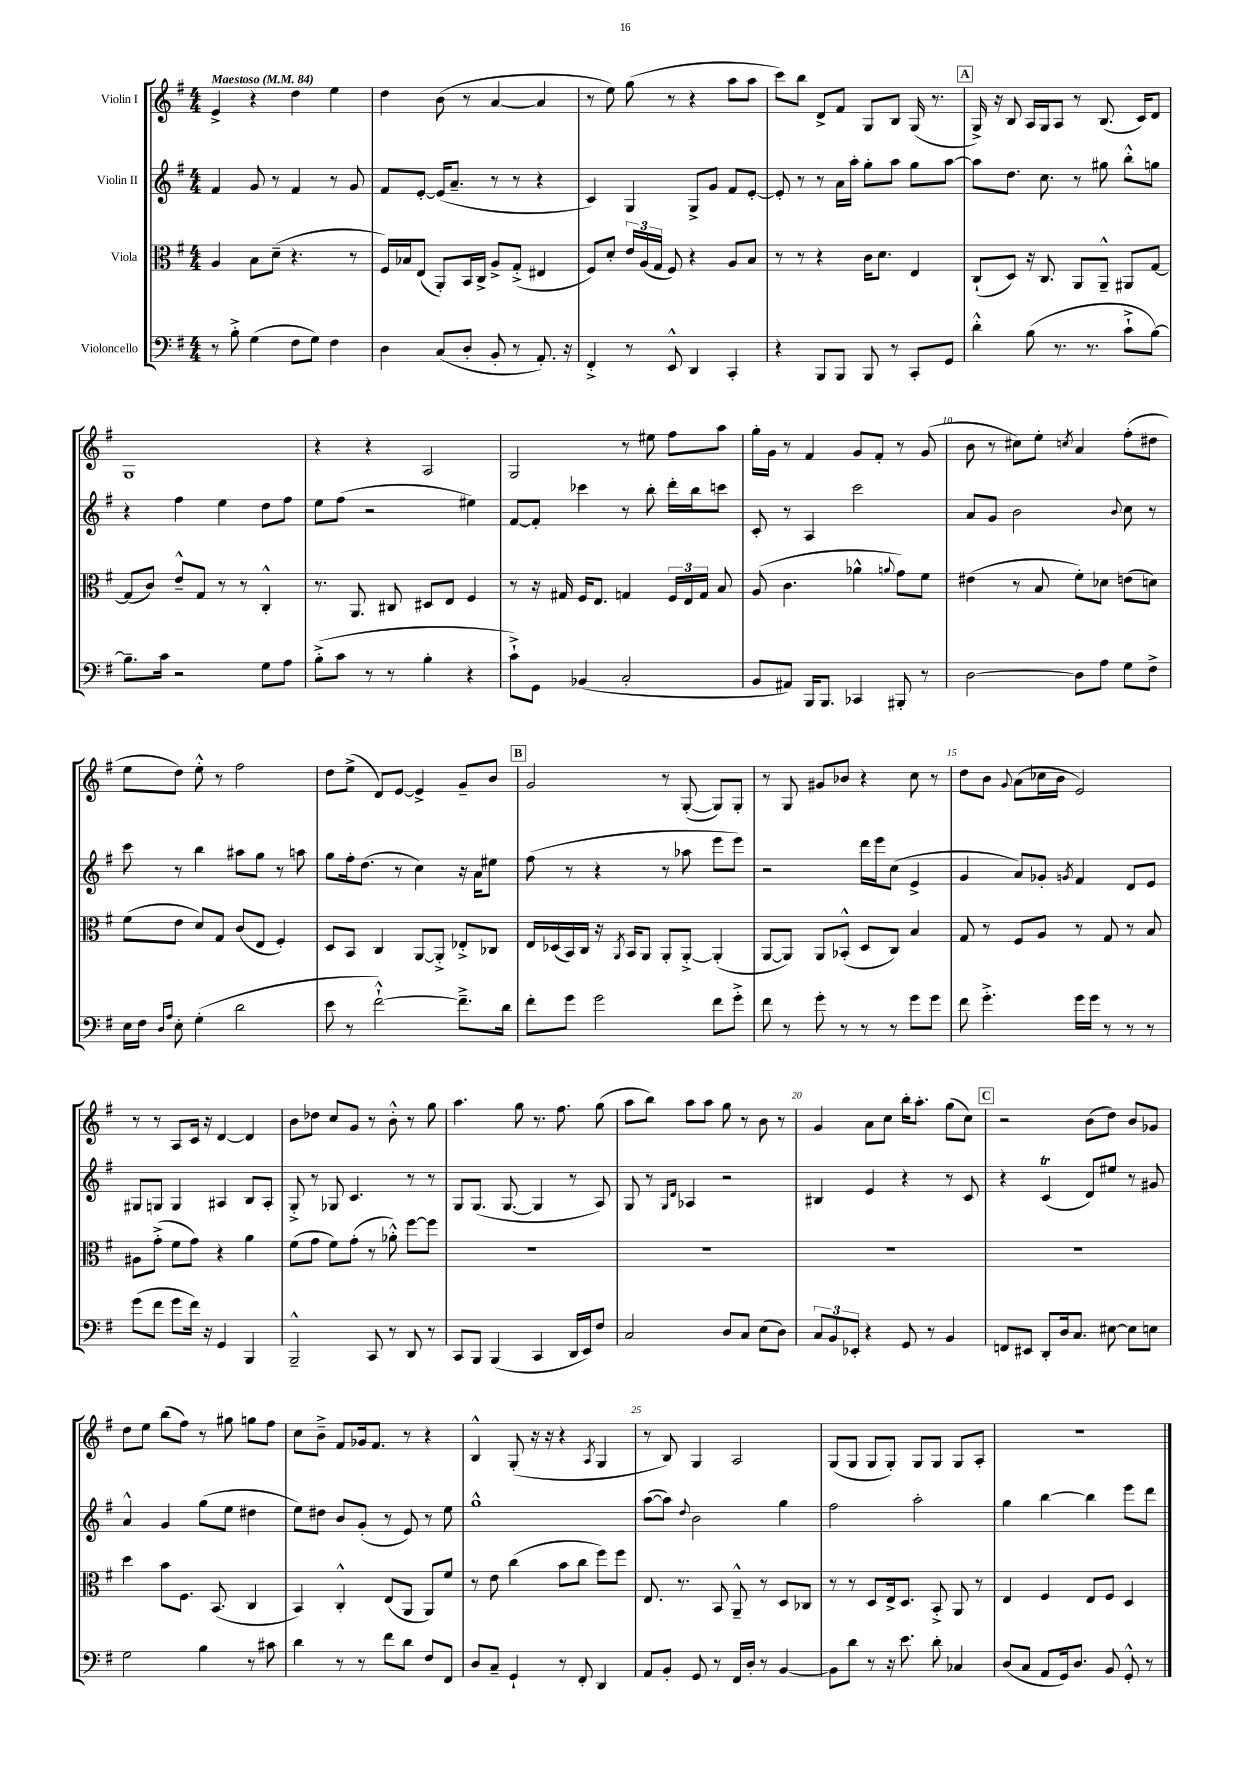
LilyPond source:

<<
\new StaffGroup <<
\new Staff = "s0" \with { instrumentName = "Violin I" } {
    \clef treble \key g \major \numericTimeSignature \time 4/4 \tempo "Maestoso" 4 = 84
    \autoBeamOff e'4-> r4 d''4 e''4 |
    d''4 b'8( r8 a'4~ a'4 |
    r8 e''8) g''8( r8 r4 a''8[ a''8] |
    c'''8[) b''8] d'8[-> fis'8] g8[ b8] g16( r8. |
    \mark \markup { \box "A" } g16->) r16 b8 a16[ g16 a8] r8 b8.( c'16[) d'8] |
    g1 |
    r4 r4 a2 |
    g2 r8 eis''8 fis''8[ a''8] |
    g''16[-. g'16] r8 fis'4 g'8[ fis'8]-. r8 g'8( |
    b'8 r8 cis''8[) e''8]-. \acciaccatura { c''8 } a'4 fis''8[-.( dis''8] |
    e''8[ d''8]) e''8-.-^ r8 fis''2 |
    d''8[ e''8]->( d'8[) e'8]~ e'4-> g'8[-- b'8] |
    \mark \markup { \box "B" } g'2 r8 g8~-.( g8[) g8]-. |
    r8 g8 gis'8[ bes'8] r4 c''8 r8 |
    d''8[ b'8] \appoggiatura { g'8 } a'8[( ces''16 b'16] e'2) |
    r8 r8 a8[ c'16] r16 d'4~ d'4 |
    b'8[ des''8] c''8[ g'8] r8 b'8-.-^ r8 g''8 |
    a''4. g''8 r8. fis''8. g''8( |
    a''8[ b''8]) a''8[ a''8] g''8 r8 b'8 r8 |
    g'4 a'8[ c''8] b''16[-. a''8.]-. g''8[( c''8]) |
    \mark \markup { \box "C" } r2 b'8[( d''8]) b'8[ ges'8] |
    d''8[ e''8] b''8[( fis''8]) r8 gis''8 g''8[ fis''8] |
    c''8[ b'8]---> fis'8[ ges'16 fis'8.] r8 r4 |
    b4-^ g8-.( r16 r16 r4 \acciaccatura { a8 } g4 |
    r8 b8) g4 a2 |
    g8[( g8] g8[ g8]-.) g8[ g8] g8[ a8]-. |
    R1 \bar "|." |
}
\new Staff = "s1" \with { instrumentName = "Violin II" } {
    \clef treble \key g \major \numericTimeSignature \time 4/4
    \autoBeamOff fis'4 g'8 r8 fis'4 r8 g'8 |
    fis'8[ e'8]~-. e'16[( a'8.]-- r8 r8 r4 |
    c'4) g4 g8[-> g'8] fis'8[ e'8]~-. |
    e'8-. r8 r8 a'16[ a''16]-. g''8[-. a''8] g''8[ a''8]~ |
    \mark \markup { \box "A" } a''8[ d''8.] c''8. r8 gis''8 b''8[-.-^ g''8] |
    r4 fis''4 e''4 d''8[ fis''8] |
    e''8[ fis''8]( r2 eis''4) |
    fis'8[~ fis'8]-. ces'''4 r8 b''8-. d'''16[-. b''16 c'''8] |
    c'8-. r8 a4 c'''2 |
    a'8[ g'8] b'2 \appoggiatura { b'8 } c''8 r8 |
    c'''8 r8 b''4 ais''8[ g''8] r8 a''8 |
    g''8[ fis''16-. d''8.]( r8 c''4) r16 a'16[ eis''8] |
    \mark \markup { \box "B" } fis''8( r8 r4 r8 aes''8 e'''8[ e'''8]) |
    r2 d'''16[ e'''16 c''8]( e'4-> |
    g'4 a'8[) ges'8]-. \acciaccatura { g'8 } fis'4 d'8[ e'8] |
    gis8[ g8] g4 ais4 b8[ ais8]-. |
    g8-.-> r8 ges8 c'4. r8 r8 |
    g8[ g8.]( g8.~ g4 r8 a8) |
    g8 r8 \grace { g16[ d'16] } aes4 r2 |
    bis4 e'4 r4 r8 c'8 |
    \mark \markup { \box "C" } r4 c'4\trill( d'8[) eis''8] r8 gis'8 |
    a'4-^ g'4 g''8[( e''8] dis''4 |
    e''8[) dis''8] b'8[ g'8]-.( r8 e'8) r8 e''8 |
    g''1-^ |
    a''8[~( a''8]) \appoggiatura { d''8 } b'2 g''4 |
    fis''2 a''2-. |
    g''4 b''4~ b''4 e'''8[ d'''8] \bar "|." |
}
\new Staff = "s2" \with { instrumentName = "Viola" } {
    \clef alto \key g \major \numericTimeSignature \time 4/4
    \autoBeamOff a4 b8[ d'8]--( r4. r8 |
    fis16[) bes16 e8]( a,8[-.) b,16 c16]-> a8[-> g8]-.->( eis4 |
    fis8[) d'8]-. \tuplet 3/2 { e'16[ a16( g16] } fis8) r4 a8[ b8] |
    r8 r8 r4 c'16[ d'8.] e4 |
    \mark \markup { \box "A" } c8[-!( d8]) r16 c8. a,8[ a,8]---^ ais,8[ g8]~ |
    g8[( c'8]) e'8[---^ g8] r8 r8 c4-.-^ |
    r8. a,8. cis8 dis8[ e8] fis4 |
    r8 r16 gis16 fis16[ e8.] g4 \tuplet 3/2 { fis16[ e16 g16] } b8 |
    a8( c'4. aes'4-^ \appoggiatura { a'8 } g'8[) fis'8] |
    eis'4( r8 b8 fis'8[-.) des'8] e'8[( d'8]) |
    fis'8[( e'8] d'8[) g8] c'8[( e8] fis4-.) |
    d8[ b,8] c4 a,8[~ a,8]-.-> ees8[-.-> ces8] |
    \mark \markup { \box "B" } e16[ des16( b,16) c16] r16 \acciaccatura { a,8 } b,16[ a,8] a,8[-. a,8]~-.-> a,4-.( |
    a,8[~ a,8]) a,8[ bes,8]-.-^( d8[ c8]) b4 |
    g8 r8 fis8[ a8] r8 g8 r8 b8 |
    ais8[ g'8]-.->( fis'8[ g'8]) r4 a'4 |
    fis'8[( g'8] fis'8[) g'8]-.( r8 aes'8-.-^) fis''8[~ fis''8] |
    R1 |
    R1 |
    R1 |
    \mark \markup { \box "C" } R1 |
    d''4 b'8[ fis8.] b,8.( c4 |
    b,4) c4-.-^ e8[( a,8] a,8[) fis'8] |
    r8 e'8 c''4( b'8[ c''8] fis''8[) fis''8] |
    e8. r8. b,8 a,8---^ r8 d8[ ces8] |
    r8 r8 d8[ e16-> d8.] b,8-.-> a,8 r8 |
    e4 fis4 e8[ fis8] d4 \bar "|." |
}
\new Staff = "s3" \with { instrumentName = "Violoncello" } {
    \clef bass \key g \major \numericTimeSignature \time 4/4
    \autoBeamOff r8 b8-.-> g4( fis8[ g8]) fis4 |
    d4 c8[( d8]-. b,8-. r8 a,8.-.) r16 |
    fis,4-.-> r8 e,8-^ d,4 c,4-. |
    r4 b,,8[ b,,8] b,,8 r8 c,8[-. g,8] |
    \mark \markup { \box "A" } d'4-.-^ b8( r8. r8. c'8[-!-> b8]~) |
    b8.[-- c'16] r2 g8[ a8] |
    b8[-.->( c'8] r8 r8 b4-. r4 |
    c'8[-!->) g,8] bes,4( c2-. |
    b,8[ ais,8]) b,,16[ b,,8.] ces,4 bis,,8-. r8 |
    d2~ d8[ a8] g8[ fis8]-> |
    e16[ fis16] \grace { d16[ a16] } e8-. g4-.( d'2 |
    e'8 r8 fis'2~-!-^) fis'8.[---> d'16] |
    \mark \markup { \box "B" } fis'8[-. g'8] g'2 fis'8[ g'8]-.-> |
    fis'8 r8 g'8-. r8 r8 r8 g'8[ g'8] |
    fis'8 g'4.-.-> g'16[ g'16] r8 r8 r8 |
    g'8[( fis'8] g'8[ fis'16]) r16 g,4 b,,4 |
    b,,2---^ c,8 r8 d,8 r8 |
    c,8[ b,,8] b,,4( c,4 d,16[ e,16) fis8] |
    c2 d8[ c8] e8[( d8]) |
    \tuplet 3/2 { c8[ b,8 ees,8]-. } r4 g,8 r8 b,4 |
    \mark \markup { \box "C" } f,8[ eis,8] d,8[-. d16 c8.] eis8~ eis8[ e8] |
    g2 b4 r8 cis'8 |
    d'4 r8 r8 fis'8[ d'8] fis8[ fis,8] |
    d8[ c8]-- g,4-! r8 fis,8-. d,4 |
    a,8[ b,8]-. g,8 r8 fis,16[ d16]-. r8 b,4~ |
    b,8[ d'8] r8 r16 e'8. d'8-. ces4 |
    d8[( c8] a,8[ g,16) d8.] b,8 g,8-.-^ r8 \bar "|." |
}
>>
>>
\layout { \context { \Score \override BarNumber.break-visibility = ##(#f #t #t) barNumberVisibility = #(every-nth-bar-number-visible 5) } }
